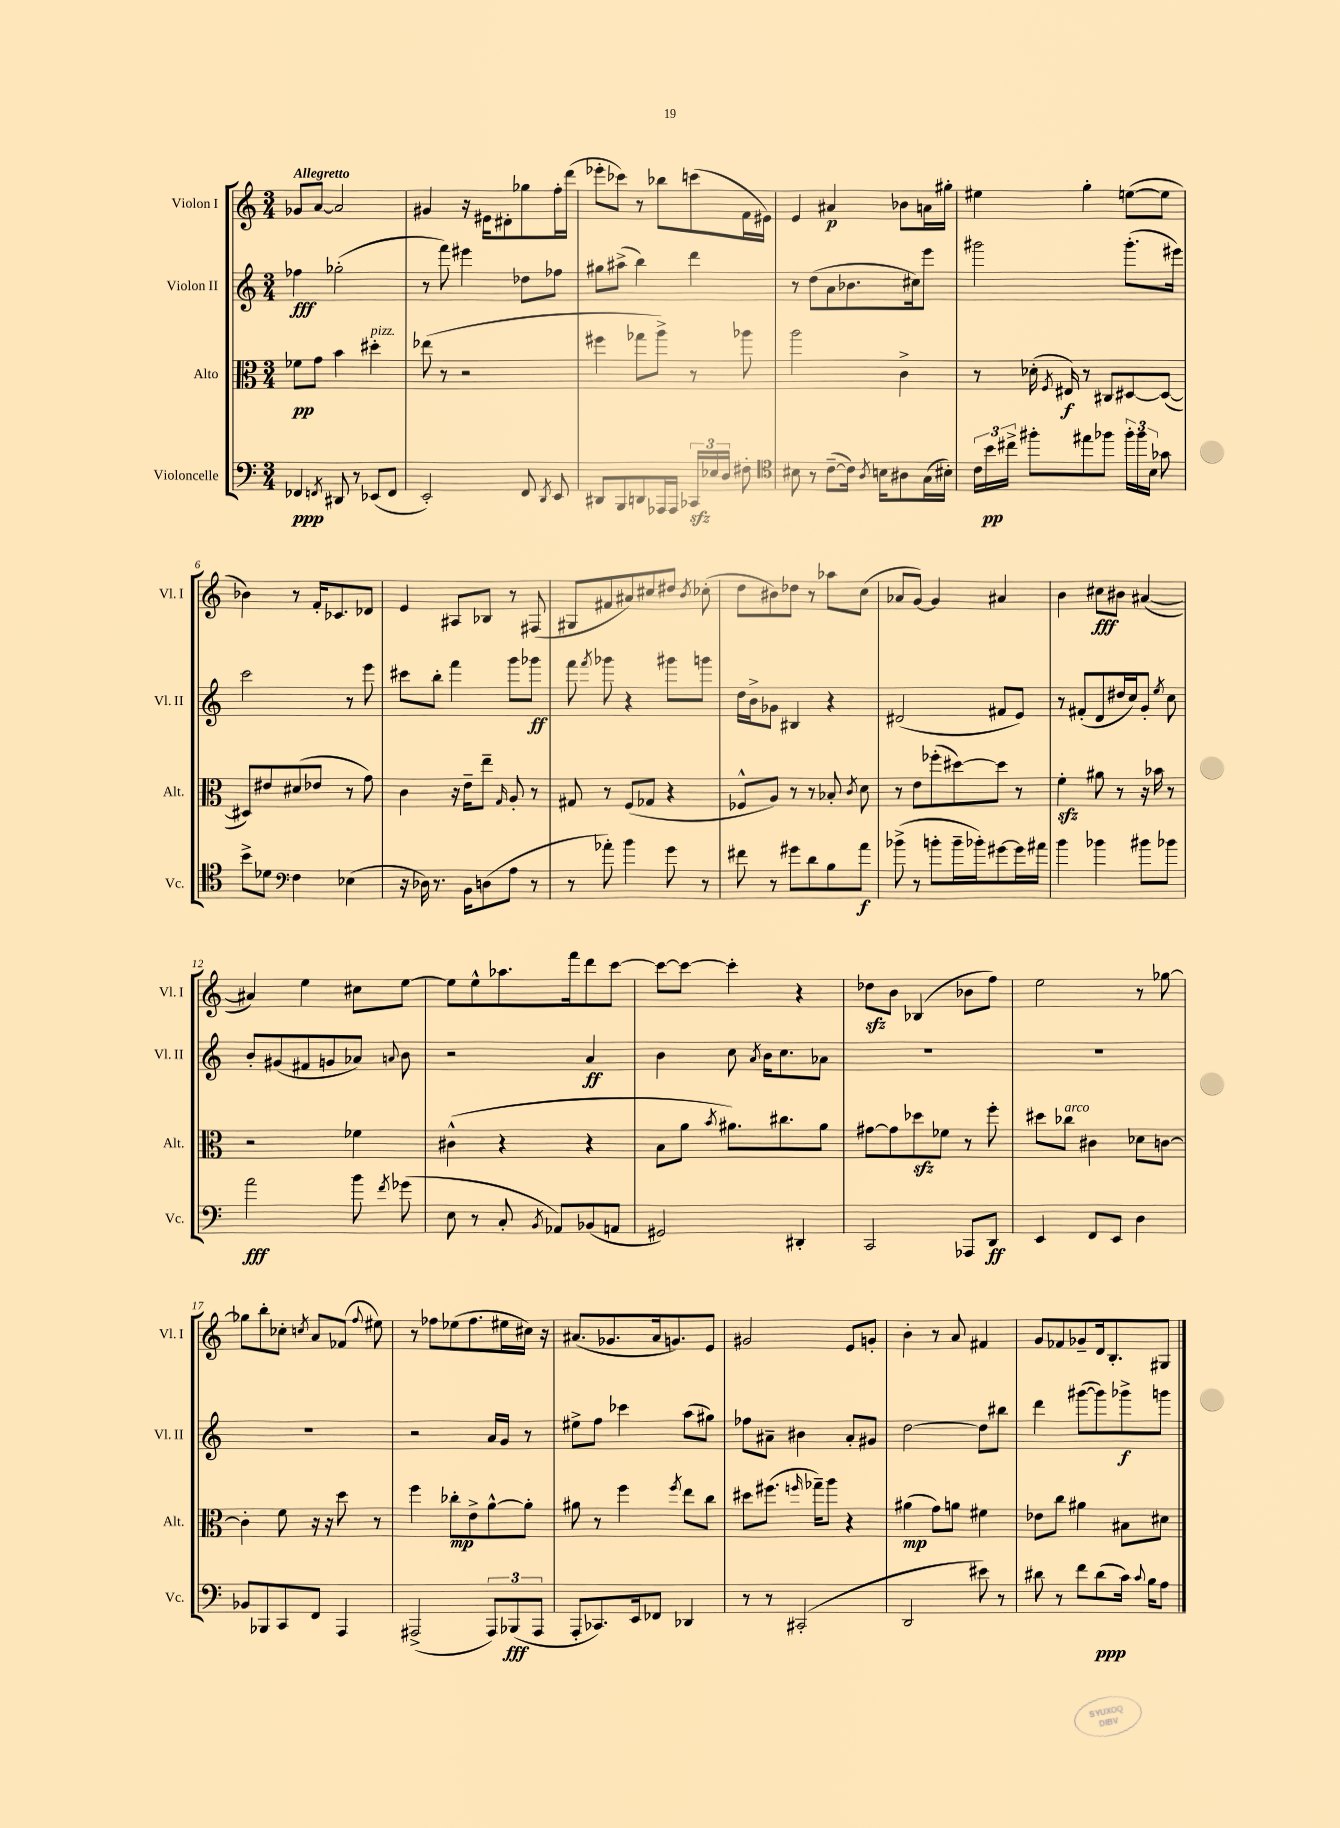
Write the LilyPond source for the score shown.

<<
\new StaffGroup <<
\new Staff = "s0" \with { instrumentName = "Violon I" shortInstrumentName = "Vl. I" } {
    \clef treble \key c \major \numericTimeSignature \time 3/4 \tempo "Allegretto"
    \autoBeamOff ges'8[ a'8]~ a'2 |
    gis'4 r16 eis'16[ dis'8-. ges''8 f''16-. d'''16]( |
    ees'''8[-. ces'''8]) r8 bes''8[ c'''8( f'16 eis'16]) |
    e'4 ais'4\p bes'8[ a'16 gis''16]-. |
    eis''4 g''4-. e''8[~( e''8] |
    bes'4) r8 f'16[-. ces'8. des'8] |
    e'4 ais8[ bes8] r8 fis8( |
    gis8[ fis'8 ais'8) cis''8 dis''8] \acciaccatura { b'8 } ces''8-.( |
    d''8[ bis'8) des''8] r8 aes''8[ c''8]( |
    aes'8[ g'8]~) g'4 ais'4 |
    b'4 cis''8[\fff bis'8] ais'4~( |
    ais'4) e''4 cis''8[ e''8]~ |
    e''8[ e''8-^ aes''8. f'''16 d'''8 c'''8]~ |
    c'''8[~ c'''8]~ c'''4-. r4 |
    des''8[\sfz b'8] bes4( bes'8[ f''8]) |
    e''2 r8 ges''8~ |
    ges''8[ b''8-. ces''8]-. \acciaccatura { c''8 } a'8[ fes'8]( \appoggiatura { f''8 } eis''8) |
    r8 fes''8[ ees''8( fes''8. eis''16 cis''16]) r16 |
    ais'8.[( ges'8. ais'16 g'8.) e'8] |
    gis'2 e'8[ g'8]-. |
    b'4-. r8 a'8 fis'4 |
    g'8[ fes'8 ges'8-- d'16 b8.-. gis8] \bar "|." |
}
\new Staff = "s1" \with { instrumentName = "Violon II" shortInstrumentName = "Vl. II" } {
    \clef treble \key c \major \numericTimeSignature \time 3/4
    \autoBeamOff fes''4\fff ges''2-.( |
    r8 f'''8) eis'''4 des''8[ fes''8] |
    gis''8[ ais''8]->( b''4) d'''4 |
    r8 d''8[( a'8 bes'8. cis''16) e'''8] |
    gis'''2 gis'''8.[-.( eis'''16]) |
    c'''2 r8 e'''8 |
    cis'''8[ b''8]-. f'''4 g'''8[ ges'''8]\ff |
    f'''8 \acciaccatura { f'''8 } ges'''8 r4 gis'''8[ g'''8] |
    d''16[ b'16-> ges'8] bis4 r4 |
    dis'2( fis'8[ e'8]) |
    r8 fis'8[-.( d'8 dis''16 c''16) g'8]-. \acciaccatura { e''8 } c''8 |
    b'8[-. gis'8( fis'8 g'8 aes'8]) \appoggiatura { a'8 } b'8 |
    r2 a'4\ff |
    b'4 c''8 \acciaccatura { a'8 } b'16[ c''8. aes'8] |
    R2. |
    R2. |
    R2. |
    r2 a'16[ g'16] r8 |
    eis''8[-> f''8] ces'''4 a''8[( gis''8]) |
    fes''8[ ais'8]-- bis'4 ais'8[-. gis'8] |
    d''2~ d''8[ bis''8] |
    d'''4 gis'''8[~( gis'''8) ges'''8->\f g'''8] \bar "|." |
}
\new Staff = "s2" \with { instrumentName = "Alto" shortInstrumentName = "Alt." } {
    \clef alto \key c \major \numericTimeSignature \time 3/4
    \autoBeamOff fes'8[\pp g'8] b'4 dis''4-.^\markup { \italic "pizz." } |
    ees''8( r8 r2 |
    fis''4 ges''8[ a''8]->) r8 aes''8 |
    a''2 c'4-> |
    r8 des'16-.( \acciaccatura { f8 } eis16\f) r8 cis8[ dis8~ dis8]~( |
    dis8[) eis'8 dis'8( ees'8] r8 g'8) |
    c'4 r16 e'16[-- e''8]-- \grace { g16 } a8-. r8 |
    gis8 r8 f8[( ges8] r4 |
    fes8[-^ a8]) r8 r8 bes8-. \acciaccatura { c'8 } d'8 |
    r8 e'8[ fes''8-.( dis''8~) dis''8] r8 |
    f'4-.\sfz ais'8 r8 r16 bes'16 r8 |
    r2 fes'4 |
    cis'4-^( r4 r4 |
    b8[ a'8] \acciaccatura { b'8 } ais'8.[) cis''8. ais'8] |
    gis'8[~ gis'8 des''8\sfz fes'8] r8 f''8-. |
    dis''8[ ces''8]^\markup { \italic "arco" } cis'4 des'8[ c'8]~ |
    c'4-. f'8 r16 r16 d''8 r8 |
    f''4 ces''8[-.\mp e'8-> a'8~-^ a'8]-. |
    ais'8 r8 f''4 \acciaccatura { f''8 } e''8[ c''8] |
    dis''8[ fis''8.]( \grace { f''16 } ges''16[--) a''8] r4 |
    ais'4\mp( g'8[) a'8] fis'4 |
    ees'8[ c''8] ais'4 bis8[ dis'8] \bar "|." |
}
\new Staff = "s3" \with { instrumentName = "Violoncelle" shortInstrumentName = "Vc." } {
    \clef bass \key c \major \numericTimeSignature \time 3/4
    \autoBeamOff fes,4\ppp \acciaccatura { f,8 } dis,8 r8 ees,8[( f,8] |
    e,2-.) f,8 \acciaccatura { d,8 } e,8 |
    dis,8[ b,,8 d,8 aes,,16 aes,,16] \tuplet 3/2 { ces,16[\sfz ees16 d16] } fis8-. |
    \clef tenor bis8 r8 c'8[~--( c'16]) \acciaccatura { a8 } b16[ ais8 g16( bis16]-.) |
    \tuplet 3/2 { c'16[ b'16\pp cis''16]-> } fis''8[-. eis''8 fes''8] \tuplet 3/2 { fes''16[-. fes''16 b16] } ges'8 |
    b'8[-> des'8] \clef bass f4 ees4( |
    r16 des16) r8. b,16[ d8( a8] r8 |
    r8 aes'8-.) b'4 g'8 r8 |
    fis'8 r8 gis'8[ d'8 b8 a'8]\f |
    bes'8->( r8 b'8[-. b'16-- bes'16-.) gis'8~ gis'16 ais'16] |
    b'4 bes'4 bis'8[ bes'8] |
    a'2\fff b'8 \acciaccatura { f'8 } ges'8( |
    e8 r8 c8-. \acciaccatura { b,8 } aes,8[) bes,8( a,8] |
    gis,2) dis,4-. |
    c,2 aes,,8[ d,8]\ff |
    e,4 f,8[ e,8] d4 |
    bes,8[ bes,,8 c,8 f,8] a,,4 |
    ais,,2->( \tuplet 3/2 { ais,,8[) bes,,8\fff( ais,,8] } |
    a,,8[-. ces,8.) e,16 fes,8] des,4 |
    r8 r8 cis,2-.( |
    d,2 eis'8) r8 |
    dis'8 r8 f'8[ dis'8\ppp( c'16]) \appoggiatura { c'8 } b16[ a8] \bar "|." |
}
>>
>>
